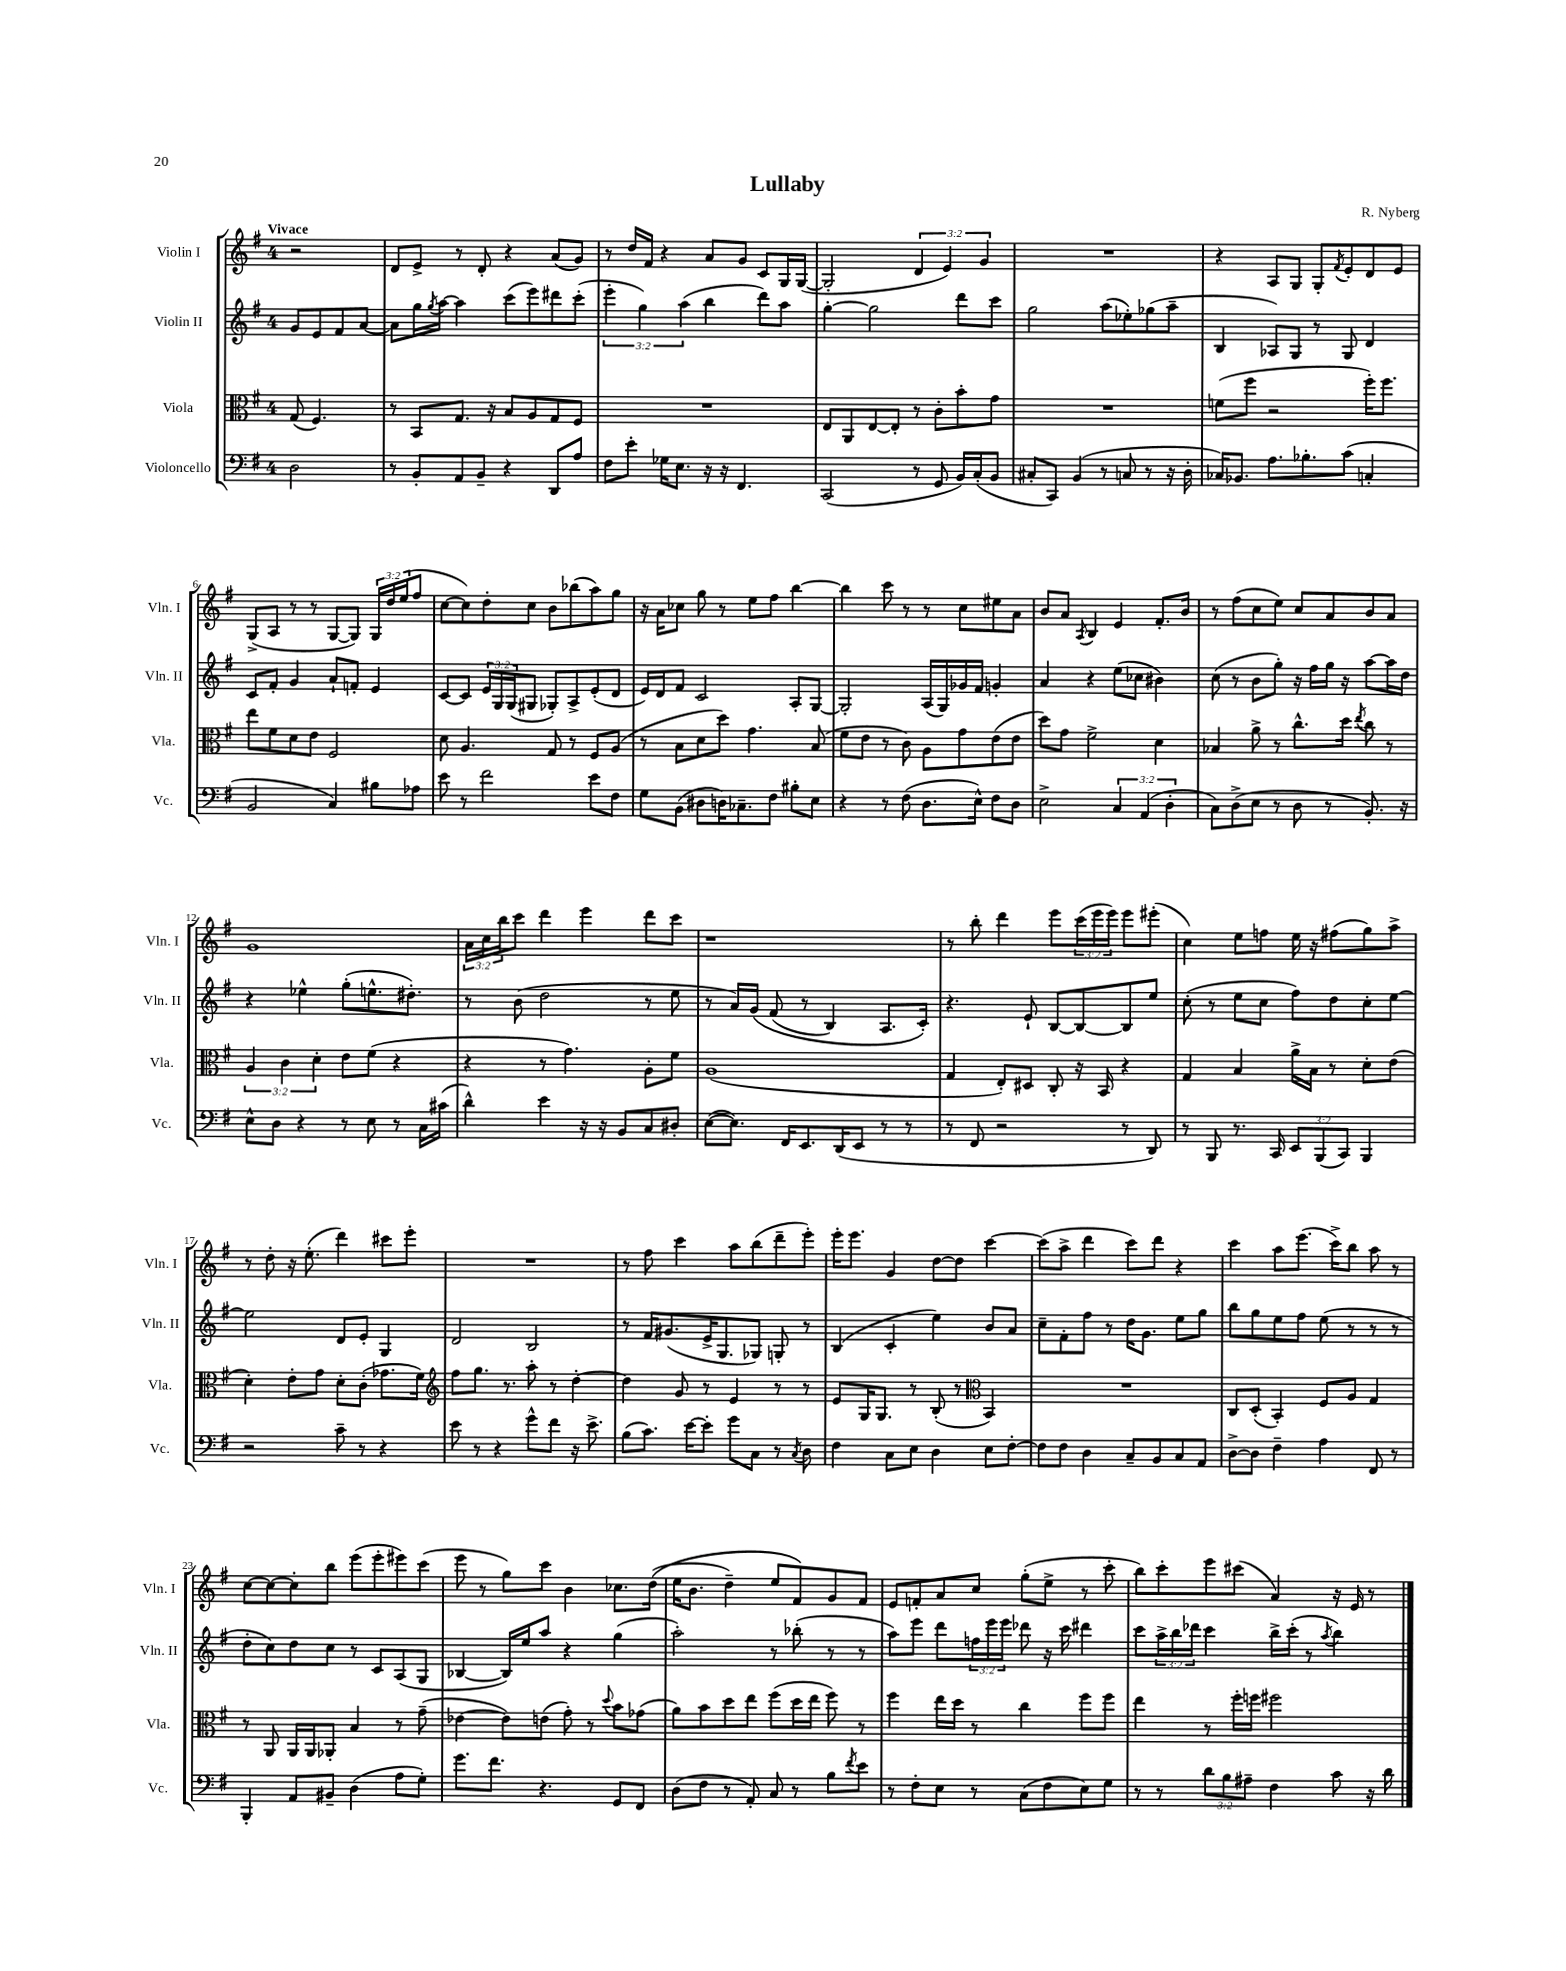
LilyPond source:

\header { title = "Lullaby" composer = "R. Nyberg" }
<<
\new StaffGroup <<
\new Staff = "s0" \with { instrumentName = "Violin I" shortInstrumentName = "Vln. I" } {
    \clef treble \key g \major \once \override Staff.TimeSignature.style = #'single-digit \time 4/4 \override Staff.TupletNumber.text = #tuplet-number::calc-fraction-text \partial 2 \tempo "Vivace"
    r2 |
    d'8 e'8-> r8 d'8-. r4 a'8( g'8) |
    r8 d''16 fis'16 r4 a'8 g'8 c'8 g16 g16~( |
    g2-. \tuplet 3/2 { d'4 e'4) g'4 } |
    R1 |
    r4 a8 g8 g8-. \acciaccatura { fis'8 } e'8-. d'8 e'8 |
    g8->( a8 r8 r8 g8~ g8) \tuplet 3/2 { g16 d''16 e''16( } fis''8 |
    c''8~ c''8) d''8-. c''8 b'8 bes''8( a''8) g''8 |
    r16 a'16 ces''8 g''8 r8 e''8 fis''8 b''4~ |
    b''4 c'''8 r8 r8 c''8 eis''8 a'8 |
    b'8 a'8 \acciaccatura { a8 } b4 e'4 fis'8.-. b'16 |
    r8 fis''8( c''8 e''8) c''8 a'8 b'8 a'8 |
    g'1 |
    \tuplet 3/2 { a'16 c''16 b''16 } c'''8 d'''4 e'''4 d'''8 c'''8 |
    r1 |
    r8 b''8-. d'''4 e'''8 \tuplet 3/2 { c'''16( e'''16 e'''16) } e'''8 eis'''8-.( |
    c''4) e''8 f''8 e''16 r16 fis''8( g''8) a''8-> |
    r8 d''8-. r16 e''8.-.( d'''4) cis'''8 e'''8-. |
    R1 |
    r8 fis''8 c'''4 a''8 b''8( d'''8-- e'''8-.) |
    e'''16-. e'''8. g'4 d''8~ d''8 c'''4~ |
    c'''8( a''8-> d'''4 c'''8) d'''8 r4 |
    c'''4 a''8 e'''8.( c'''16->) b''8 a''8 r8 |
    c''8~ c''8~ c''8-. b''8 e'''8( e'''8-. eis'''8) c'''8( |
    e'''8 r8 g''8) c'''8 b'4 ces''8. d''16(\( |
    e''16 b'8. d''4--) e''8 fis'8\) g'8 fis'8 |
    e'8 f'8-. a'8 c''8 g''8-.( e''8-> r8 c'''8-. |
    b''8) c'''8-. e'''8 cis'''8( a'4) r16 e'16 r8 \bar "|." |
}
\new Staff = "s1" \with { instrumentName = "Violin II" shortInstrumentName = "Vln. II" } {
    \clef treble \key g \major \once \override Staff.TimeSignature.style = #'single-digit \time 4/4 \override Staff.TupletNumber.text = #tuplet-number::calc-fraction-text \partial 2
    g'8 e'8 fis'8 a'8~ |
    a'8 g''16 \acciaccatura { g''8 } a''16~ a''4 c'''8( e'''8) dis'''8 c'''8-.( |
    \tuplet 3/2 { e'''4-. g''4) a''4( } b''4 d'''8) a''8 |
    g''4~-. g''2 d'''8 c'''8 |
    g''2 a''8( ees''8-.) ges''8( a''8-- |
    b4 aes8) g8 r8 g8 d'4 |
    c'8 fis'8-. g'4 a'8-! f'8-. e'4 |
    c'8~ c'8 \tuplet 3/2 { e'16 g16 g16( } gis8 ges8-.) a8-> e'8-.( d'8 |
    e'16) d'16 fis'8 c'2 a8-. g8~ |
    g2-. a16( g16) ges'16 fis'16 g'4-. |
    a'4 r4 e''8( ces''8 bis'4) |
    c''8( r8 b'8 g''8-.) r16 fis''16 g''16 r16 a''8~ a''16 d''16 |
    r4 ees''4-^ g''8-.( e''8.-^ dis''8.-.) |
    r8 b'8( d''2 r8 e''8 |
    r8 a'16) g'16\( fis'8( r8 b4) a8. c'16-.\) |
    r4. e'8-! b8~ b8~ b8 e''8 |
    c''8-.( r8 e''8 c''8 fis''8) d''8 c''8-. e''8~ |
    e''2 d'8 e'8-. g4 |
    d'2 b2 |
    r8 fis'16 gis'8.( e'16-> g8. ges8) g8-. r8 |
    b4( c'4-. e''4) b'8 a'8 |
    c''8-- fis'8-. fis''8 r8 d''16 g'8. e''8 g''8 |
    b''8 g''8 e''8 fis''8 e''8( r8 r8 r8 |
    d''8-. c''8) d''8 c''8 r8 c'8 a8( g8 |
    bes4~ bes16) e''16 a''8 r4 g''4( |
    a''2-.) r8 bes''8-.( r8 r8 |
    a''8) e'''8 d'''8 \tuplet 3/2 { f''16 e'''16 e'''16 } des'''8 r16 c'''16 dis'''4 |
    c'''8 \tuplet 3/2 { a''16-> b''16 des'''16 } c'''4 b''16-> c'''16-.( r8 \acciaccatura { a''8 } b''4) \bar "|." |
}
\new Staff = "s2" \with { instrumentName = "Viola" shortInstrumentName = "Vla." } {
    \clef alto \key g \major \once \override Staff.TimeSignature.style = #'single-digit \time 4/4 \override Staff.TupletNumber.text = #tuplet-number::calc-fraction-text \partial 2
    g8( fis4.) |
    r8 b,8 g8. r16 b8 a8 g8 fis8 |
    R1 |
    e8 a,8 e8~ e8-. r8 c'8-. b'8-. g'8 |
    R1 |
    f'8( fis''8 r2 fis''16-.) fis''8. |
    e''8 fis'8 d'8 e'8 fis2 |
    d'8 a4. g8 r8 fis8 a8( |
    r8 b8 d'8 d''8) g'4. b8( |
    fis'8 e'8 r8 c'8) a8 g'8 e'8( e'8 |
    d''8) g'8 fis'2-> d'4 |
    bes4 a'8-> r8 c''8.-^ d''16 \acciaccatura { e''8 } c''8 r8 |
    \tuplet 3/2 { a4 c'4 d'4-. } e'8 fis'8( r4 |
    r4 r8 g'4.) a8-. fis'8 |
    a1( |
    g4 e8-.) dis8 c8-. r16 b,16 r4 |
    g4 b4 a'16-> b16 r8 d'8-. e'8( |
    d'4-.) e'8-. g'8 d'8-. c'8-.( ges'8. fis'16) |
    \clef treble fis''8 g''8. r8. a''8-. r8 d''4~-. |
    d''4 g'8 r8 e'4 r8 r8 |
    e'8 g16 g8. r8 b8-.( r8 \clef alto b,4) |
    R1 |
    c8 d8-.( b,4-.) fis8 a8 g4 |
    r8 a,8 a,16 a,16 aes,8-. b4 r8 g'8--( |
    ees'4~ ees'8) e'8( g'8-.) r8 \appoggiatura { d''8 } b'8 ges'8( |
    a'8) b'8 d''8 e''8 fis''8( d''16 e''16 fis''8) r8 |
    fis''4 e''16 d''16 r8 c''4 fis''8 fis''8 |
    e''4 r8 fis''16-. f''16 fis''2 \bar "|." |
}
\new Staff = "s3" \with { instrumentName = "Violoncello" shortInstrumentName = "Vc." } {
    \clef bass \key g \major \once \override Staff.TimeSignature.style = #'single-digit \time 4/4 \override Staff.TupletNumber.text = #tuplet-number::calc-fraction-text \partial 2
    d2 |
    r8 b,8-. a,8 b,8-- r4 d,8 a8 |
    fis8 e'8-. ges16 e8. r16 r16 fis,4. |
    c,2( r8 g,8 b,16) c16-.( b,8 |
    cis8-. c,8) b,4( r8 c8 r8 r16 d16-. |
    ces16) bes,8. a8. bes8.-. c'8( c4-. |
    b,2 c4) bis8 aes8 |
    e'8 r8 fis'2 e'8 fis8 |
    g8 b,8( dis8 d16) ces8.-- fis8 bis8-. e8 |
    r4 r8 fis8( d8. e16-^) fis8 d8 |
    e2-> \tuplet 3/2 { c4 a,4( d4-. } |
    c8) d8->( e8 r8 d8 r8 b,8.-.) r16 |
    e8-^ d8 r4 r8 e8 r8 c16 cis'16( |
    d'4-^) e'4 r16 r16 b,8 c8 dis8-. |
    e8~( e8.) fis,16 e,8. d,16( e,8 r8 r8 |
    r8 fis,8 r2 r8 d,8) |
    r8 b,,8 r8. c,16 \tuplet 3/2 { e,8 b,,8( c,8) } b,,4 |
    r2 c'8-- r8 r4 |
    e'8 r8 r4 g'8-^ fis'8 r16 e'8.-> |
    b8( c'8.) e'16~ e'8-. g'8 c8 r8 \acciaccatura { c8 } d8 |
    fis4 c8 e8 d4 e8 fis8~-. |
    fis8 fis8 d4 c8-- b,8 c8 a,8 |
    d8~-> d8 fis4-- a4 fis,8 r8 |
    b,,4-. a,8 bis,8-- d4( a8 g8-.) |
    g'8. fis'8. r4. g,8 fis,8 |
    d8( fis8 r8 a,8-.) c8 r8 b8 \acciaccatura { fis'8 } e'8 |
    r8 fis8-. e8 r8 c8( fis8 e8) g8 |
    r8 r8 \tuplet 3/2 { d'8 b8 ais8-- } fis4 c'8 r16 d'16 \bar "|." |
}
>>
>>
